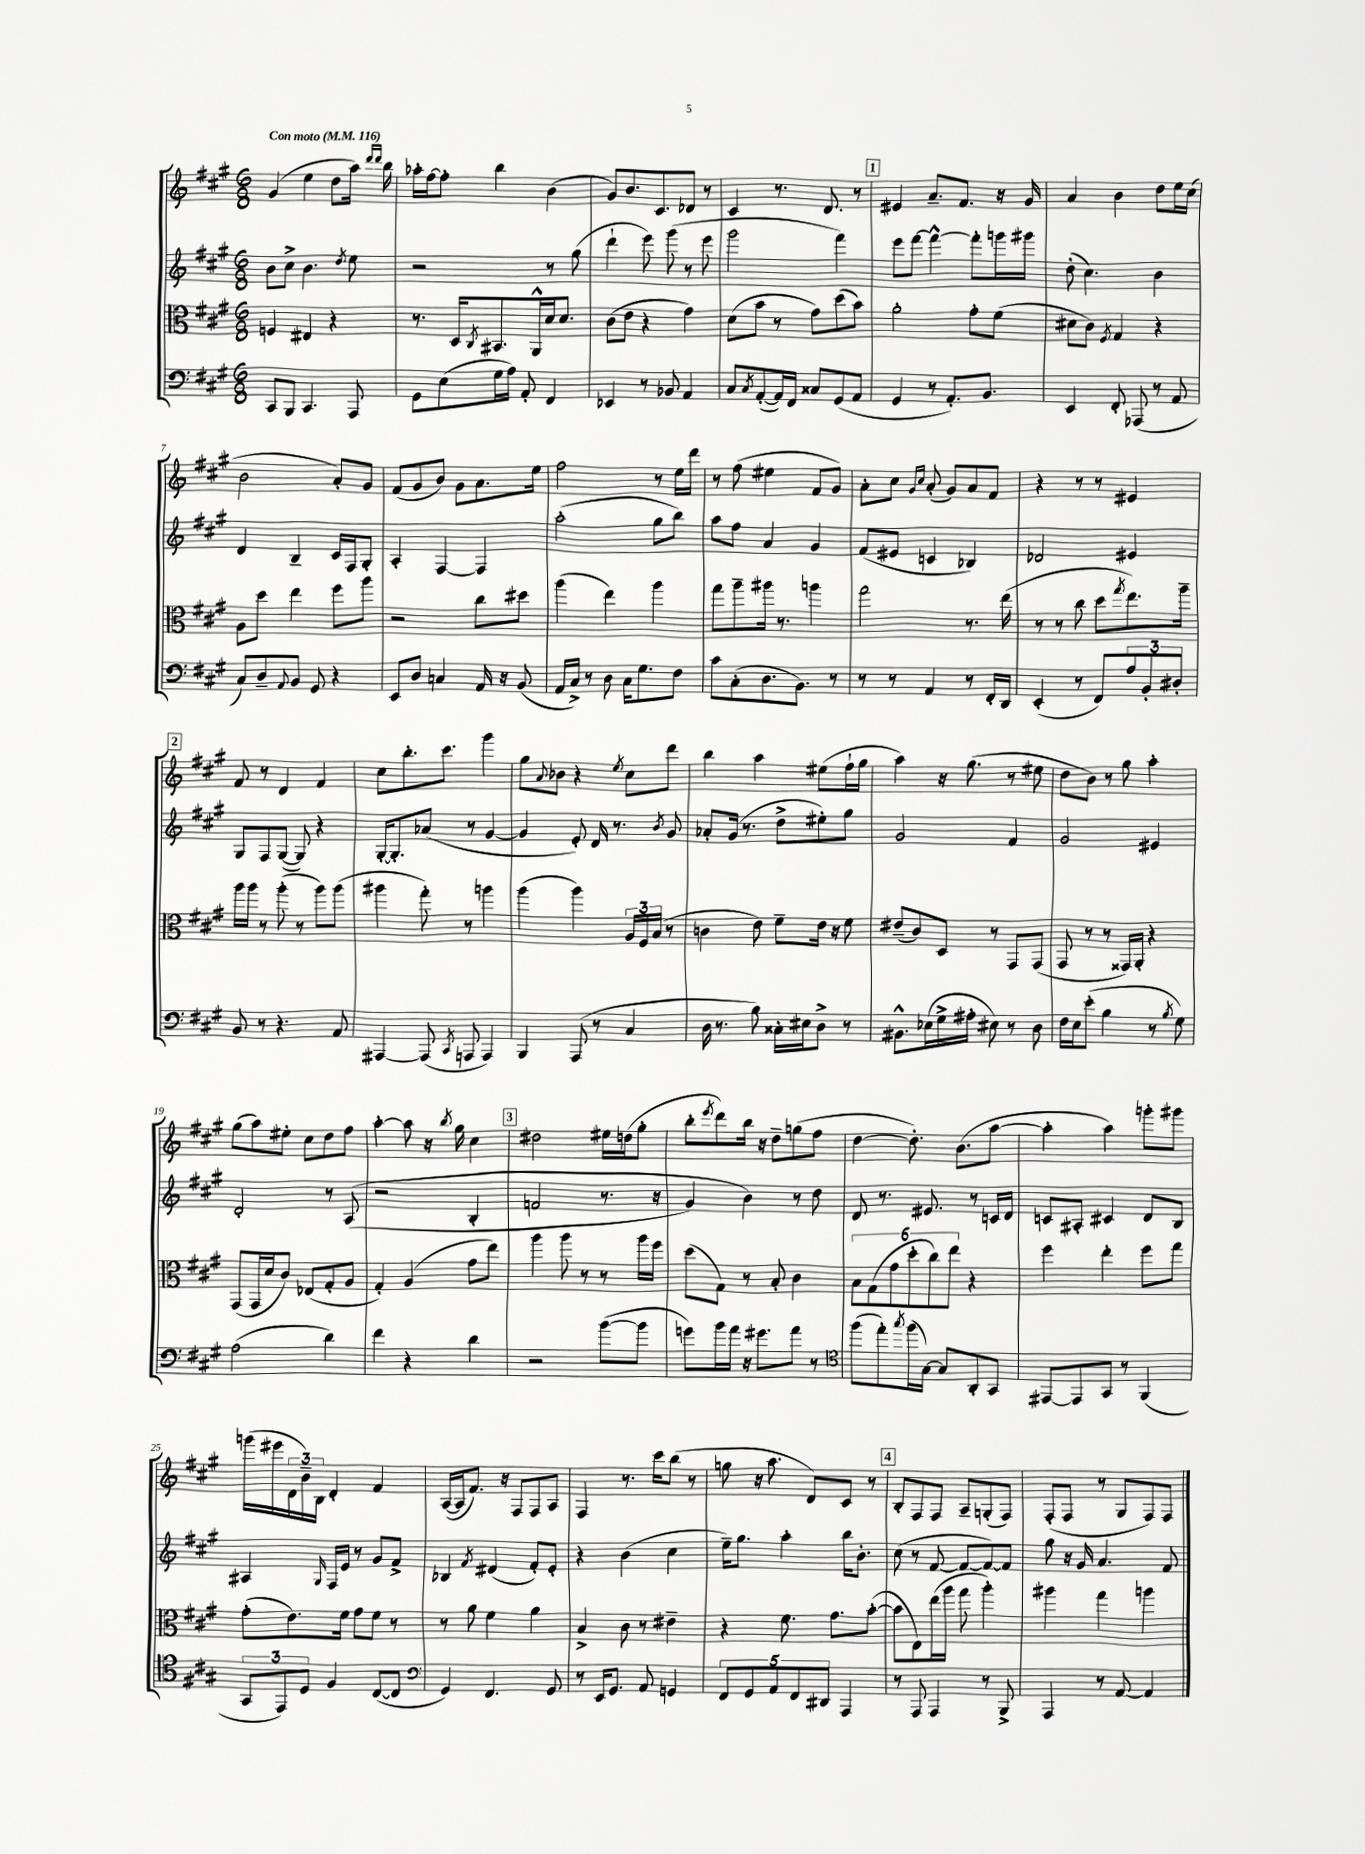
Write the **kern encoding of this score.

**kern	**kern	**kern	**kern
*part4	*part3	*part2	*part1
*staff4	*staff3	*staff2	*staff1
*clefF4	*clefC3	*clefG2	*clefG2
*k[f#c#g#]	*k[f#c#g#]	*k[f#c#g#]	*k[f#c#g#]
*M6/8	*M6/8	*M6/8	*M6/8
*MM116	*MM116	*MM116	*MM116
=1	=1	=1	=1
!	!	!	!LO:TX:a:B:t=Con moto
8CC#/L	4Fn/	8b\L	(4g#/
8BBB/J	.	8cc#^\J	.
4.CC#/	4E#X/	4.b\	4ee\
.	4r	.	8dd\L
.	.	8qdd/	.
8AAA/	.	8ee\	16aa\Jk)
.	.	.	16qqddd/LL
.	.	.	16qqddd/JJ
.	.	.	16bb\
=2	=2	=2	=2
8GG#\L	8.r	2r	16aa-X'\LL
.	.	.	[16ff#\J
(8E\	.	.	8ff#'\J]
.	16D/KL	.	.
.	8qC#/	.	.
16G#\L	8.BB#X/	.	4bb\
16A\JJ)	.	.	.
8AA'/	.	.	.
.	16AA^^/L	.	.
4FF#/	16d/J	8r	(4b\
.	8.d/J	.	.
.	.	(8gg#\	.
=3	=3	=3	=3
4EE-X/	(8c#\L	4ddd`\	8g#/L)
.	8e\J	.	8.b/
8r	4r	8eee\)	.
.	.	.	8.c#/
8BB-X/	.	(8ggg#\	.
4AA/	4g#\)	8r	8d-X/J
.	.	8eee\	8r
=4	=4	=4	=4
8C#/L	(8d\L	2ggg#\	4c#/
8qC#/	.	.	.
([8AA'/	8b\J	.	.
16AA/L])	8r	.	8.r
16FF#/JJ	.	.	.
8C##X/L	8g#\L)	.	.
.	.	.	8.d/
(8GG#/	(8dd\	4fff#\)	.
8AA/J	8b\J)	.	8r
!!LO:REH:place=s1:t=1
=5	=5	=5	=5
4GG#/	2a'\	8eee\L	4e#X/
.	.	[8fff#\J	.
8r	.	4fff#^^\_	8.a~/L
8.AA'/L)	.	.	.
.	.	.	8.f#/J
.	8g#'\L	8fff#'\L]	.
8.BB/J	.	.	.
.	(8f#\J	16gggn\L	16r
.	.	16ggg#X\JJ	16g#/
=6	=6	=6	=6
4EE/	8d#X\L	(8dd'\	4a/
.	8c#\J)	4.cc#\)	.
.	8qF#/	.	.
8FF#'/	4G#/	.	4b\
(8AAA-X/	.	.	.
8r	4r	4b\	8dd\L
8AA/	.	.	16ee\L
.	.	.	(16cc#\JJ
!!LO:LB:g=z
=7	=7	=7	=7
8C#/L)	8A\L	4d/	2b\
8D~/	8dd\J	.	.
8qqAA/	.	.	.
8BB/J	4ee\	4B~/	.
8GG#/	.	.	.
4r	8ff#\L	16c#/LL	8a'/L)
.	.	16F#/J	.
.	8aa\J	8G#'/J	8g#/J
=8	=8	=8	=8
8EE/L	2r	4A'/	(8f#/L
8D/J	.	.	8g#/
4Cn/	.	[4F#/	8b/J)
.	.	.	8g#\L
16AA/	8cc#\L	4F#/]	8.a\
16r	.	.	.
(8BB/	8dd#X\J	.	.
.	.	.	16ee\Jk
=9	=9	=9	=9
16AA/LL	(4aa\	(2aa'\	2ff#\
16C#^/JJ)	.	.	.
8r	.	.	.
8D\	4ee\)	.	.
16C#\KL	.	.	.
8.G#\	.	.	.
.	4aa\	8gg#\L	8r
8F#\J	.	8bb\J)	16ee\LL
.	.	.	16ddd\JJ
=10	=10	=10	=10
8c#\L	8gg#\L	8aa\L	8r
(8C#'\	8aa~\	8ff#\J	(8ff#\
8.D\	16aa#X\Jk	4a/	4ee#X\
.	8.r	.	.
8.BB\J)	.	.	.
.	4aan\	4g#/	8f#/L
8r	.	.	8g#/J)
=11	=11	=11	=11
8r	2gg#\	(8f#/L	8a'\L
8r	.	8e#X/J	8cc#\J
.	.	.	16qqg#/LL
.	.	.	16qqcc#/JJ
4AA/	.	4cn/	(8a'/
.	.	.	8g#/L)
8r	8.r	4B-X/)	8a/
16FF#'/LL	.	.	8f#/J
16DD/JJ	(16ee\	.	.
=12	=12	=12	=12
(4EE'/	8r	2d-X/	4r
.	8r	.	.
8r	8cc#\	.	8r
8FF#/L)	8dd\L	.	8r
.	8qgg#/	.	.
12A/	8.ee\)	4e#X/	4e#X/
12BB'/	.	.	.
12D#X'/J	.	.	.
.	16aa~\Jk	.	.
!!LO:LB:g=z
!!LO:REH:place=s1:t=2
=13	=13	=13	=13
8BB/	16aa\LL	8G#/L	8f#/
.	16aa\JJ	.	.
8r	8r	8F#/	8r
4.r	(8aa'\	([8G#/J	4d/
.	8r	8G#/])	.
.	8aa\L)	4r	4f#/
8AA/	(8aa\J	.	.
=14	=14	=14	=14
[4AAA#X/	4aa#X\	[16G#'/KL	8cc#\L
.	.	8.G#'/]	.
.	.	.	8.bb'\
(8AAA#/]	8gg#'\)	(8a-X/J	.
.	.	.	8.ccc#\J
8qCC#/	.	.	.
8AAAn/	8r	8r	.
4AAA/)	4aan\	[4g#/	4ggg#\
=15	=15	=15	=15
4BBB/	(4aa\	4g#/]	8gg#\L
.	.	.	8qqa/
.	.	.	8b-X\J
(8AAA/	4aa\)	8e'/)	4r
8r	.	16d/	.
.	.	8.r	.
.	.	.	8qee/
4C#/	24A/LL	.	8cc#\L
.	24F#/	.	.
.	(24B/JJ	.	.
.	.	8qb/	.
.	8r	8g#/	8ddd\J
=16	=16	=16	=16
16D\	4cn\	8a-X'/L	4bb\
8.r	.	.	.
.	.	(16g#/Jk	.
.	.	8.r	.
8B\)	8e\)	.	4aa\
16C##X'\LL	8f#~\L	8dd^\L	.
16E#X\J	.	.	.
8D^\J	16e\Jk	8ee#X'\)	(8ee#X\L
.	16r	.	.
8r	8f#\	8gg#\J	16ff#`\L
.	.	.	16gg#\JJ
=17	=17	=17	=17
8.BB#X^^\L	(8e#X~/L	2g#/	4aa\)
.	8c#/)	.	.
(16E-X\L	.	.	.
16G#^\	8D/J	.	16r
16A#X'\JJ	.	.	(8.gg#\
8E#X\)	8r	.	.
8r	8GG#/L	4f#/	8r
8D\	(8GG#/J	.	8ee#X\
=18	=18	=18	=18
16F#\LL	8GG#/	2g#/	8dd\L
16E\J	.	.	.
(8e'\J	8r	.	8b\J)
4B\	8r	.	8r
.	16GG##X/LL)	.	8gg#\
.	16AA'/JJ	.	.
8r	4r	4e#X/	4aa'\
8qB/	.	.	.
8G#\)	.	.	.
!!LO:LB:g=z
=19	=19	=19	=19
(2A\	(8GG#/L	2d'/	(8gg#\L
.	16GG#/L	.	8aa\)
.	16d/J	.	.
.	8c#/J)	.	8ee#X'\J
.	(8E-X/L	.	8cc#\L
4d\)	8G#'/	8r	8dd\
.	8A/J	((8A/	8ff#\J
=20	=20	=20	=20
4f#\	4G#'/)	2r	[4aa'\
4r	(4A/	.	8aa\]
.	.	.	16r
.	.	.	8qbb/
.	.	.	16gg#\
4d\	8g#\L	4B'/	4cc#\
.	8ee\J)	.	.
!!LO:REH:place=s1:t=3
=21	=21	=21	=21
2r	4aa\	2fn/	2dd#X\
.	8aa\	.	.
.	8r	.	.
([8b\L	8r	8.r	16ee#X\LL
.	.	.	(16ddn\J
8b\J]	16aa\LL	.	8gg#'\J
.	16ff#\JJ	16r	.
=22	=22	=22	=22
8gn\L)	(8dd\L	4g#/)	8bb'\L
.	.	.	8qeee/
16b\L	8G#\J)	.	8ddd\)
16a\JJ	.	.	.
16r	8r	4b\)	16bb\Jk
8.g#X\L	.	.	16r
.	8B'/	.	8dd~\L
8a\J	4c#\	8r	(8ggn\
8r	.	8dd\	8ff#\J
=23	=23	=23	=23
*clefC4	*	*	*
(8ff#\L	12B\L	8d/	[4dd\
.	(12G#\	.	.
8ee'\)	.	8.r	.
.	12g#\	.	.
8qgg#/	.	.	.
(16ff#\L	12dd'\	.	8.dd'\])
[16G#\JJ)	.	8.e#X/	.
.	12cc#\)	.	.
8G#/L]	.	.	.
.	12ee\J	.	.
.	.	.	(8.b\L
8AA'/	4r	8r	.
8GG#/J	.	16cn/LL	[8aa\J
.	.	16d/JJ	.
=24	=24	=24	=24
[8EE#X/L	4ff#\	8cn/L	4aa'\]
8EE#/]	.	8A#X'/J	.
8GG#/J	4ee'\	4c#X/	4aa\)
8r	.	.	.
(4FF#/	8ff#\L	8d/L	8gggn'\L
.	8gg#\J	8B/J	8ggg#X\J
!!LO:LB:g=z
=25	=25	=25	=25
12GG#/L	(8g#'\L	4A#X/	(16gggn\LL
.	.	.	16eee#X\
12EE/)	.	.	.
.	8.e\)	.	24d\
12D/J	.	.	24b~\)
.	.	.	24B\JJ
.	.	16qqG#/	.
4F#/	.	16F#/LL	4d'/
.	16f#\Jk	16e/JJ	.
.	8g#\L	8r	.
([8C#/L	8f#\J	8g#/L	4f#/
8C#/J]	8r	8f#^/J	.
=26	=26	=26	=26
*clefF4	*	*	*
4GG#/)	8r	4B-X/	([16A/LL
.	.	.	16A/J]
.	8a\	.	8.f#/J)
.	.	8qf#/	.
4.FF#/	4f#\	(4d#X/	.
.	.	.	16r
.	.	.	8F#/L
.	4a\	8f#'/L)	8F#/
8GG#/	.	8e'/J	8A/J
=27	=27	=27	=27
8r	4B^/	4r	4F#/
16EE/KL	.	.	.
8.GG#/J	.	.	.
.	8c#\	(4b\	8.r
8AA/	8r	.	.
.	.	.	16ccc#\KL
4GGn/	4e#X~\	4cc#\	(8bb\J
.	.	.	8r
=28	=28	=28	=28
10FF#/L	4r	16ee~\KL)	8ggn\
.	.	8.gg#\J	.
10GG#/	.	.	.
.	.	.	16r
.	.	.	8.aa\
10AA/	.	.	.
.	8.f#\	4aa'\	.
10FF#/	.	.	.
.	.	.	8d/L)
10DD#X/J	.	.	.
.	8.g#\L	.	.
4AAA/	.	16bb\KL	8c#/J
.	.	8.b'\J	.
.	([8b'\J	.	8r
!!LO:REH:place=s1:t=4
=29	=29	=29	=29
8r	8b\L]	(8cc#\	8B'/L
8AAA/	8E\)	8r	8F#/
4AAA/	(16ee\L	[8f#/	8F#/J
.	16aa\JJ	.	.
.	8gg#\	8f#/L_	8A~/L
8r	4aa'\)	8f#/_)	(8Gn'/
8BBB^/	.	8f#/J]	8F#/J)
=30	=30	=30	=30
4AAA/	4aa#X\	8gg#\	(8F#'/L
.	.	16r	8F#/J
.	.	16g#/	.
8r	4gg#\	4.a/	8r
[8AA/	.	.	8G#/L
4AA/]	4aan\	.	8F#/)
.	.	8f#/	8F#/J
==	==	==	==
*-	*-	*-	*-
